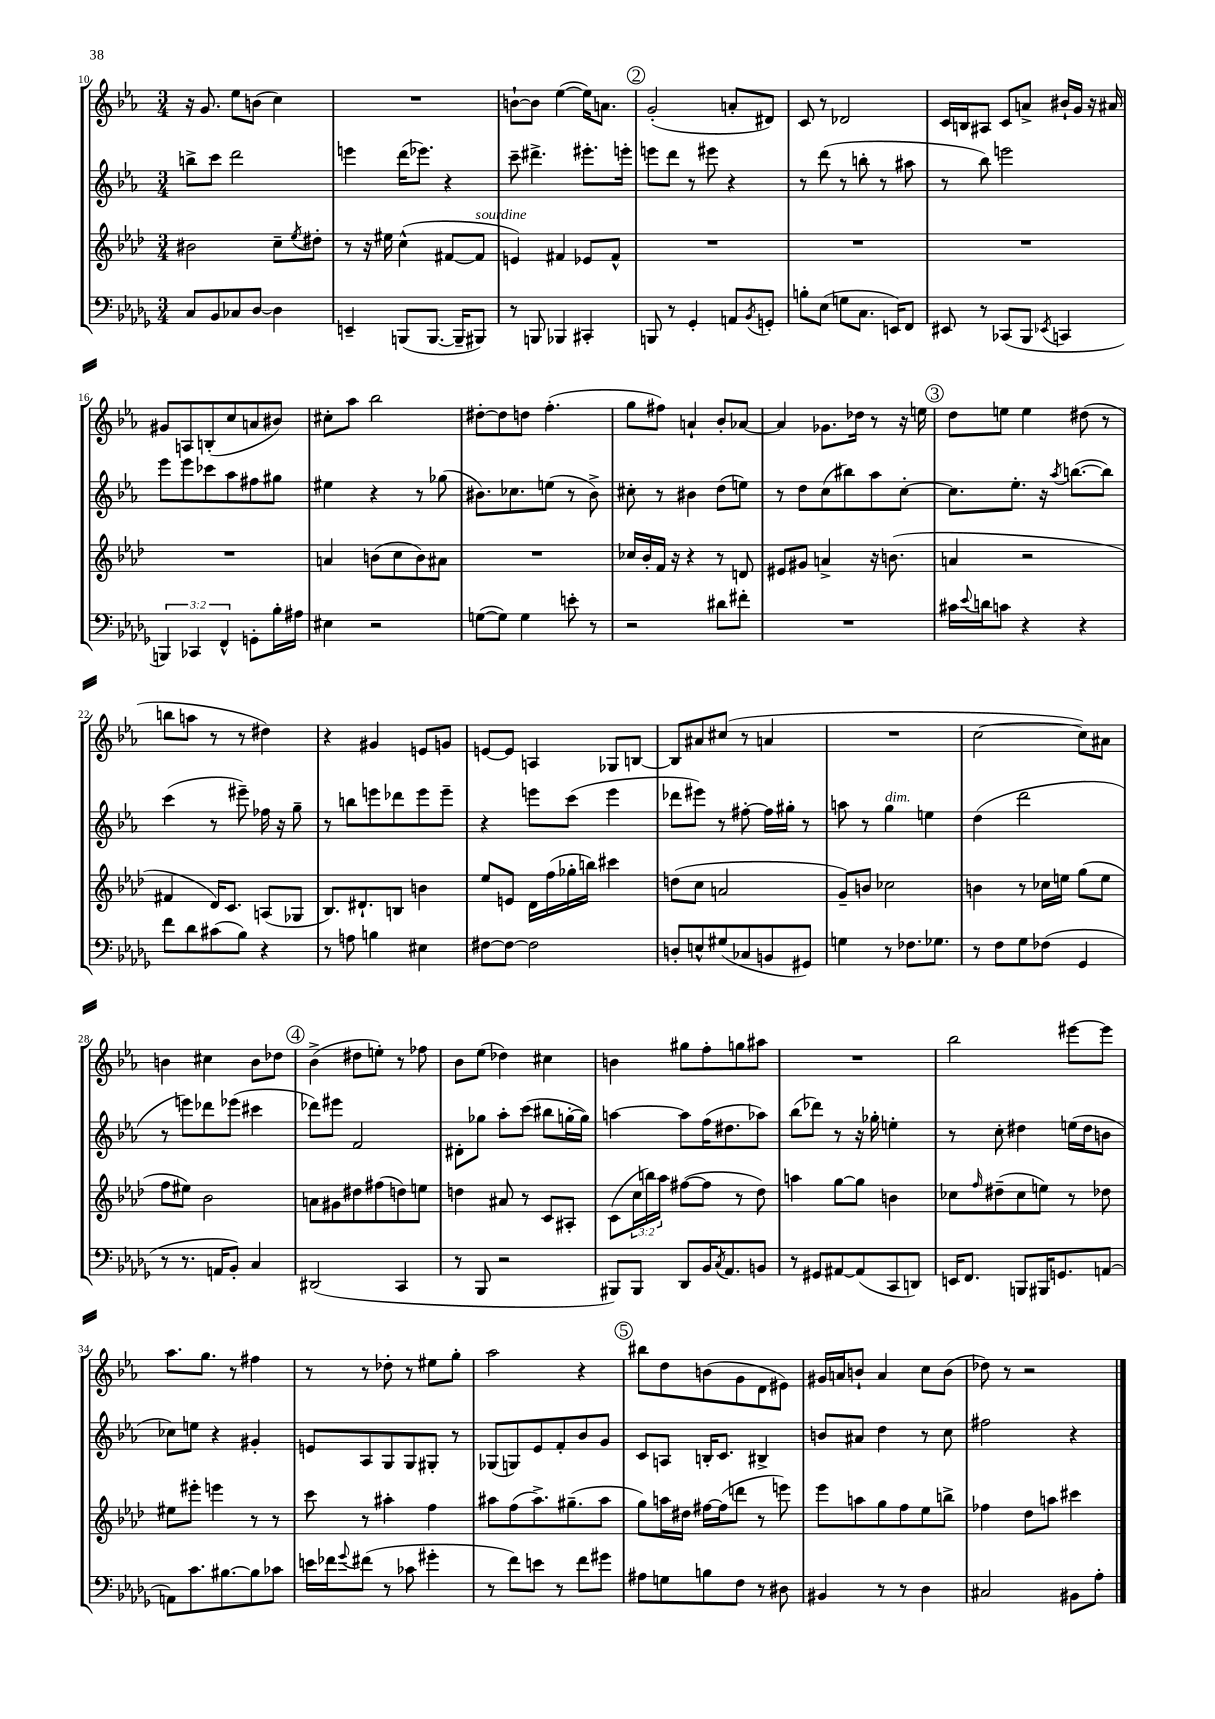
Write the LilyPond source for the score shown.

<<
\new StaffGroup <<
\new Staff = "s0" {
    \clef treble \key ees \major \numericTimeSignature \time 3/4
    r16 g'8. ees''8 b'8( c''4) |
    R2. |
    b'8~-! b'8 ees''4~( ees''16) a'8. |
    \mark \markup { \circle "2" } g'2-.( a'8-. dis'8) |
    c'8 r8 des'2 |
    c'16 b16 ais8 c'8 a'8-> bis'16-! g'16 r16 ais'16 |
    gis'8 a8 b8-.( c''8 a'8 bis'8) |
    cis''8-. aes''8 bes''2 |
    dis''8~-. dis''8 d''8 f''4.-.( |
    g''8 fis''8) a'4-! bes'8-. aes'8~ |
    aes'4 ges'8. des''16 r8 r16 e''16 |
    \mark \markup { \circle "3" } d''8 e''8 e''4 dis''8( r8 |
    b''8 a''8 r8 r8 dis''4) |
    r4 gis'4 e'8 g'8 |
    e'8~ e'8 a4 ges8 b8~ |
    b8 ais'8 cis''8( r8 a'4 |
    R2. |
    c''2~ c''8) ais'8 |
    b'4 cis''4 b'8 des''8 |
    \mark \markup { \circle "4" } bes'4->( dis''8 e''8-.) r8 fes''8 |
    bes'8 ees''8( des''4) cis''4 |
    b'4 gis''8 f''8-. g''8 ais''8 |
    R2. |
    bes''2 eis'''8~ eis'''8 |
    aes''8. g''8. r8 fis''4 |
    r8 r8 des''8-. r8 eis''8 g''8-. |
    aes''2 r4 |
    \mark \markup { \circle "5" } bis''8 d''8 b'8( g'8 d'8 eis'8) |
    gis'16 a'16 b'8-! a'4 c''8 b'8( |
    des''8) r8 r2 \bar "|." |
}
\new Staff = "s1" {
    \clef treble \key ees \major \numericTimeSignature \time 3/4
    b''8-> c'''8 d'''2 |
    e'''4 d'''16( ees'''8.) r4 |
    c'''8-- dis'''4.-> eis'''8.-. e'''16-. |
    \mark \markup { \circle "2" } e'''8 d'''8 r8 eis'''8 r4 |
    r8 d'''8( r8 b''8-. r8 ais''8 |
    r8 bes''8) e'''2 |
    ees'''8 ees'''8 ces'''8 aes''8 fis''8 gis''8 |
    eis''4 r4 r8 ges''8( |
    bis'8.) ces''8. e''8( r8 bis'8->) |
    cis''8-. r8 bis'4 d''8( e''8) |
    r8 d''8 c''8( bis''8) aes''8 c''8~-. |
    \mark \markup { \circle "3" } c''8. ees''8.-. r16 \acciaccatura { aes''8 } b''8.~( b''8) |
    c'''4( r8 eis'''8--) fes''16 r16 g''8-- |
    r8 b''8 e'''8 des'''8 e'''8 e'''8-- |
    r4 e'''8 c'''8( e'''4 |
    des'''8 eis'''8) r8 fis''8~-. fis''16 gis''16-. r8 |
    a''8 r8 g''4^\markup { \italic "dim." } e''4 |
    d''4( d'''2 |
    r8 e'''8) des'''8 ees'''8( cis'''4 |
    \mark \markup { \circle "4" } des'''8) eis'''8 f'2 |
    dis'8-. ges''8 aes''8-. c'''8( bis''8 g''16~-. g''16) |
    a''4~ a''8 f''16( dis''8. aes''8) |
    bes''8( des'''8) r8 r16 ges''16-. e''4-. |
    r8 c''8-. dis''4 e''16( dis''16 b'8 |
    ces''8) e''8 r4 gis'4-. |
    e'8 aes8 g8 g8 gis8-. r8 |
    ges8( g8) ees'8 f'8-. bes'8 g'8 |
    \mark \markup { \circle "5" } c'8 a8 b16-. c'8. bis4-> |
    b'8 ais'8 d''4 r8 c''8 |
    fis''2 r4 \bar "|." |
}
\new Staff = "s2" {
    \clef treble \key aes \major \numericTimeSignature \time 3/4 \override Staff.TupletNumber.text = #tuplet-number::calc-fraction-text
    bis'2 c''8-- \acciaccatura { ees''8 } dis''8-. |
    r8 r16 eis''16 c''4-^( fis'8~ fis'8^\markup { \italic "sourdine" } |
    e'4) fis'4 ees'8 fis'8-^ |
    \mark \markup { \circle "2" } R2. |
    R2. |
    R2. |
    R2. |
    a'4 b'8( c''8 b'8) ais'8 |
    R2. |
    ces''16 bes'16-. f'16 r16 r4 r8 d'8 |
    eis'8 gis'8 a'4-> r16 b'8.( |
    \mark \markup { \circle "3" } a'4 r2 |
    fis'4 des'16) c'8. a8( ges8 |
    bes8.) dis'8.-! b8 b'4 |
    ees''8 e'8 des'16 f''16( ges''16-. b''16) cis'''4 |
    d''8( c''8 a'2 |
    g'8--) b'8 ces''2 |
    b'4 r8 ces''16 e''16 g''8( e''8 |
    f''8 eis''8) bes'2 |
    \mark \markup { \circle "4" } a'8 gis'8 dis''8 fis''8( d''8) e''8 |
    d''4 ais'8 r8 c'8 ais8-. |
    c'8( \tuplet 3/2 { c''16 b''16) aes''16 } fis''8~( fis''8 r8 des''8) |
    a''4 g''8~ g''8 b'4 |
    ces''8 \grace { f''16 } dis''8--( ces''8 e''8) r8 des''8 |
    eis''8 eis'''8-. e'''4 r8 r8 |
    c'''8 r8 ais''4-. f''4 |
    ais''8 f''8( ais''8.->) gis''8.--( ais''8 |
    \mark \markup { \circle "5" } g''8) a''16 dis''16 fis''16~ fis''16( d'''8 r8 e'''8) |
    ees'''8 a''8 g''8 f''8 ees''8 b''8-> |
    fes''4 des''8 a''8 cis'''4 \bar "|." |
}
\new Staff = "s3" {
    \clef bass \key des \major \numericTimeSignature \time 3/4 \override Staff.TupletNumber.text = #tuplet-number::calc-fraction-text
    c8 bes,8 ces8 des8~ des4 |
    e,4-- b,,8( b,,8.~ b,,16-- bis,,8) |
    r8 b,,8 bes,,4 cis,4-. |
    \mark \markup { \circle "2" } b,,8 r8 ges,4-. a,8 \acciaccatura { bes,8 } g,8-. |
    b8-. ees8( g8 c8. e,16) f,8 |
    eis,8 r8 ces,8( bes,,8 \acciaccatura { ees,8 } c,4 |
    \tuplet 3/2 { b,,4) ces,4 f,4-^ } g,8-. bes16-. ais16 |
    eis4 r2 |
    g8~( g8) g4 e'8-. r8 |
    r2 dis'8 fis'8-. |
    R2. |
    \mark \markup { \circle "3" } cis'16 \appoggiatura { ees'8 } d'16 c'8 r4 r4 |
    f'8 des'8 cis'8( bes8) r4 |
    r8 a8 b4 eis4 |
    fis8~ fis8~ fis2 |
    d8-. e8-^ gis8( ces8 b,8 gis,8) |
    g4 r8 fes8. ges8. |
    r8 f8 ges8 fes8( ges,4 |
    r8 r8. a,16 bes,8-.) c4 |
    \mark \markup { \circle "4" } dis,2( c,4 |
    r8 bes,,8 r2 |
    bis,,8) bis,,8 des,8 bes,16 \acciaccatura { c8 } aes,8. b,8 |
    r8 gis,8 ais,8~ ais,8( c,8 d,8) |
    e,16 f,8. b,,8 bis,,16 g,8. a,8~ |
    a,8 c'8. bis8.~ bis8 ces'8 |
    e'16 fes'16 \appoggiatura { ges'8 } fis'8( r8 ces'8 gis'4-. |
    r8 f'8) e'8 r8 f'8 gis'8 |
    \mark \markup { \circle "5" } ais8 g8 b8 f8 r8 dis8 |
    bis,4 r8 r8 des4 |
    cis2 bis,8 aes8-. \bar "|." |
}
>>
>>
\layout { \context { \Score currentBarNumber = #10 } }
